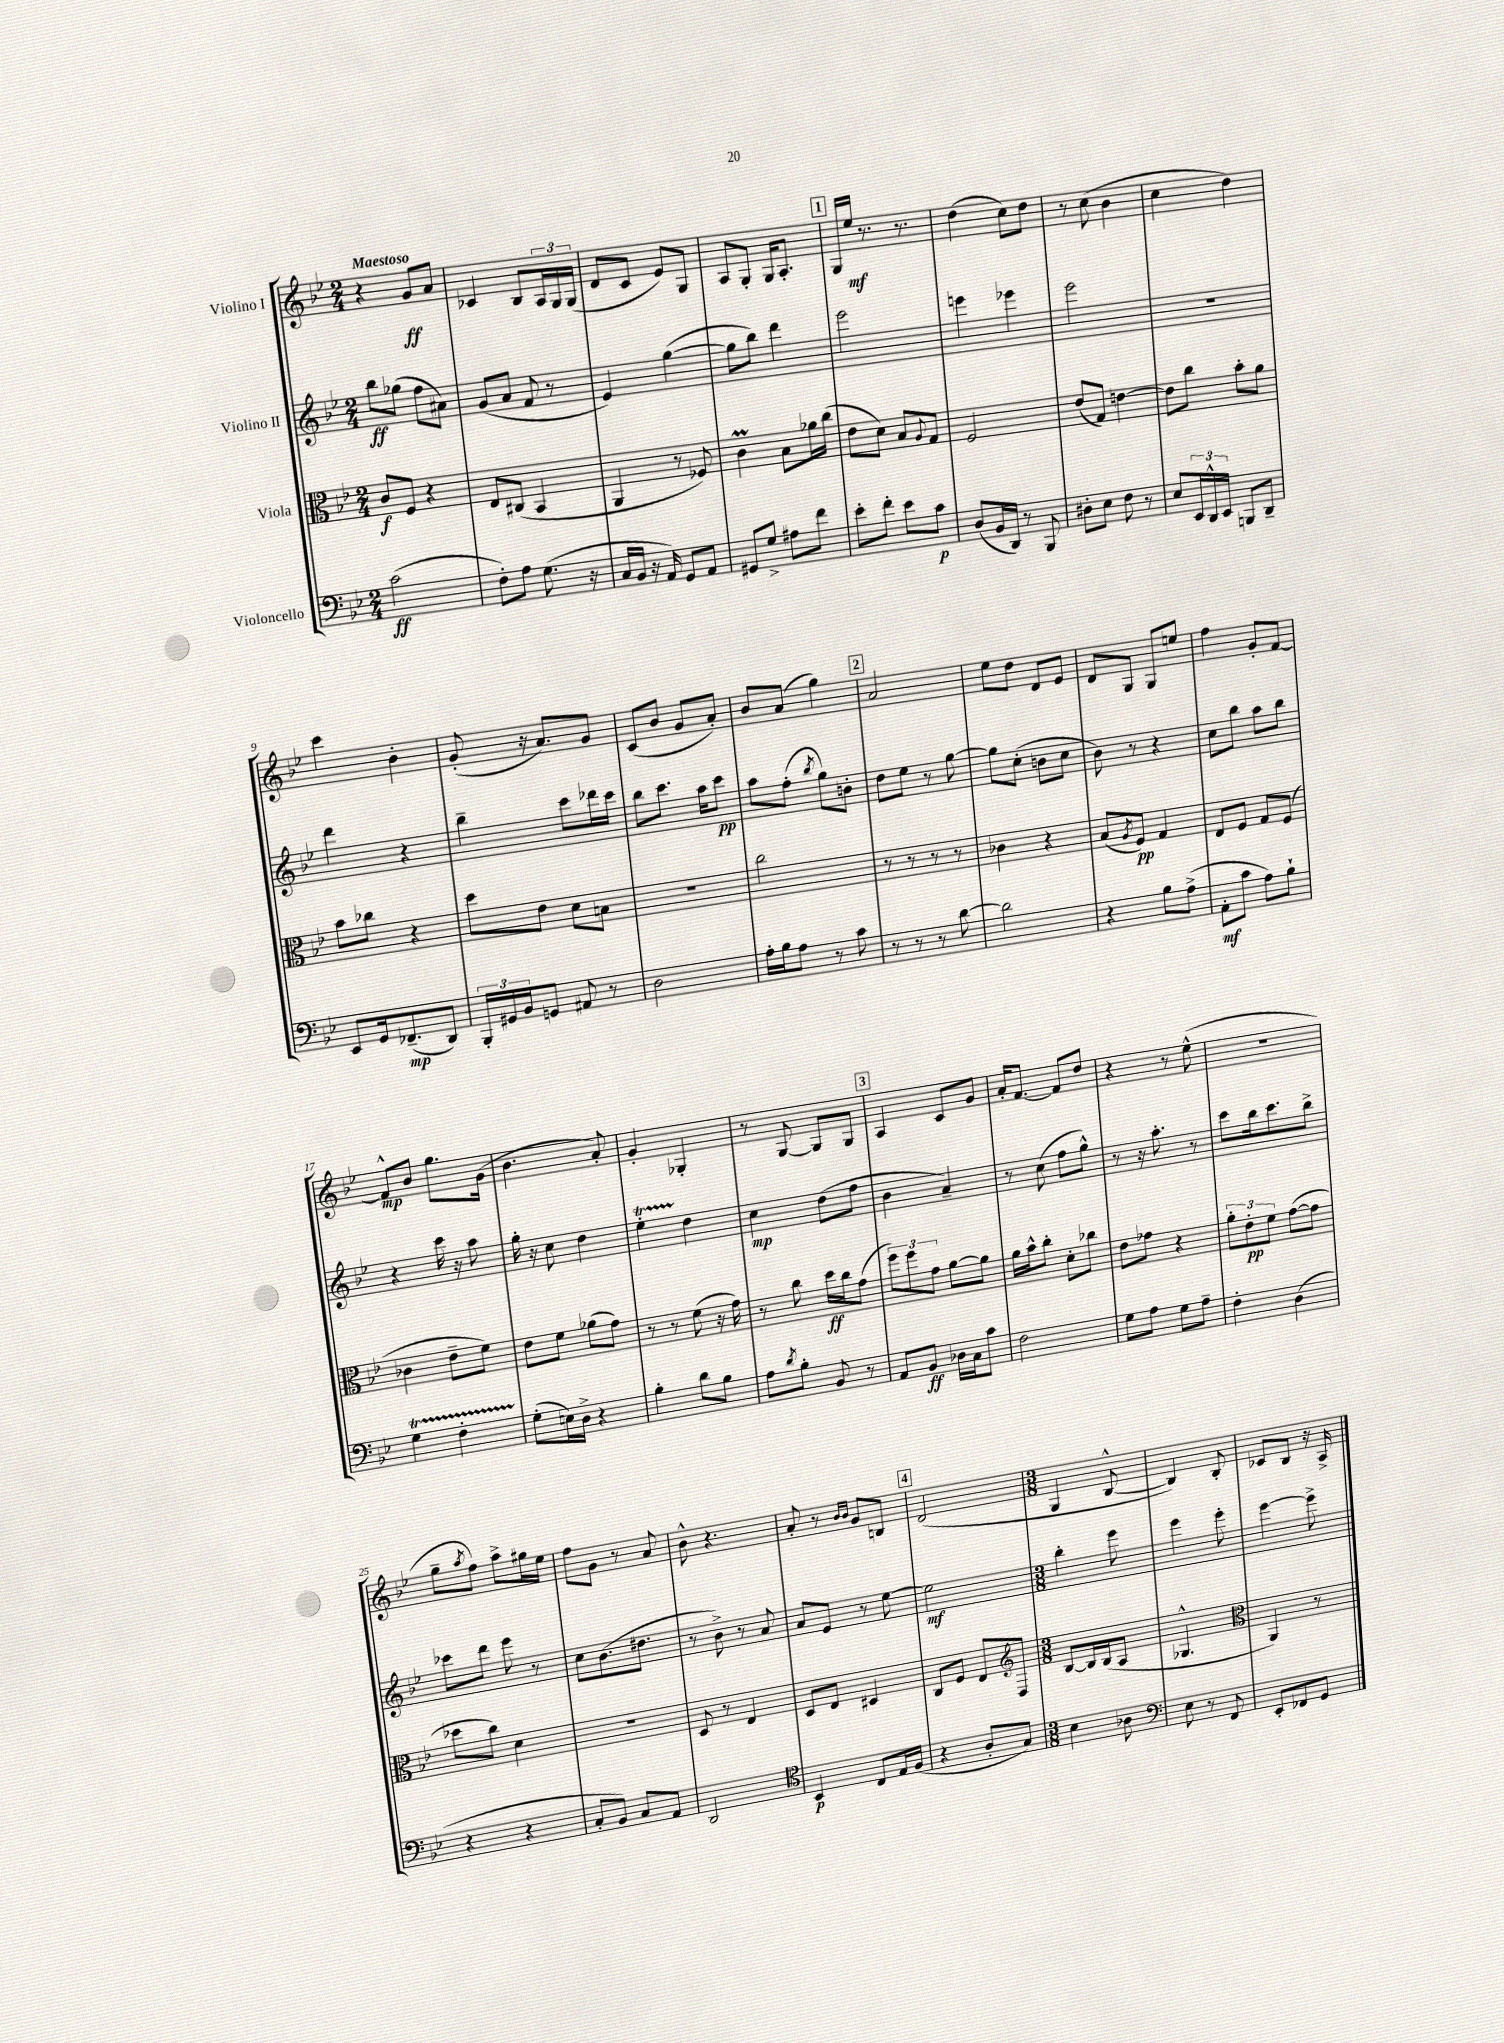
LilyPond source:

<<
\new StaffGroup <<
\new Staff = "s0" \with { instrumentName = "Violino I" } {
    \clef treble \key bes \major \numericTimeSignature \time 2/4 \tempo "Maestoso"
    r4 g'8\ff a'8 |
    ces'4 bes8 \tuplet 3/2 { a16 g16 g16( } |
    d'8 c'8 ees'8) g8 |
    a8 g8-. g16 a8.-. |
    \mark \markup { \box "1" } g16 ees''16\mf r8. r8. |
    d''4( c''8) d''8 |
    r8 c''8( bes'4 |
    c''4 d''4) |
    c'''4 bes'4-. |
    g'8-.( r16 a'8.) g'8 |
    c'8( bes'8 g'8 a'8-.) |
    bes'8 a'8( g''4) |
    \mark \markup { \box "2" } a'2 |
    ees''8 d''8 d'8 ees'8 |
    d'8 g8 g8 e''8 |
    f''4 g'8-. f'8~ |
    f'8-^\mp bes'8 g''8. g'16( |
    bes'4. a'8-.) |
    g'4-. ges4-. |
    r8 g8~ g8 g8 |
    \mark \markup { \box "3" } a4 c'8 g'8 |
    a'16-. f'8.~ f'8 d''8 |
    r4 r8 ees''8-^( |
    R2 |
    g''8-- \acciaccatura { a''8 } f''8) a''8-> gis''16 ees''16 |
    f''8 g'8 r8 a'8 |
    bes'8-^ r4. |
    a'8-. r8 \grace { bes'16 bes'16 } g'8 b8 |
    \mark \markup { \box "4" } d'2( |
    \numericTimeSignature \time 3/8 g4 bes8~-^ |
    bes4) bes8-. |
    ces'8 bes8 r16 a16-> \bar "|." |
}
\new Staff = "s1" \with { instrumentName = "Violino II" } {
    \clef treble \key bes \major \numericTimeSignature \time 2/4
    bes''8\ff ges''8( f''8 ais'8) |
    g'8( a'8 f'8 r8 |
    ees'4) g''4~( |
    g''8 bes''8) d'''4 |
    \mark \markup { \box "1" } ees'''2 |
    e'''4 ees'''4 |
    ees'''2 |
    R2 |
    d'''4 r4 |
    bes''4-- c'''8 des'''16 c'''16 |
    bes''8 c'''8. a''16 c'''8\pp |
    a''8 f''8-.( \acciaccatura { bes''8 } g''8) b'8-. |
    \mark \markup { \box "2" } d''8 ees''8 r8 g''8~ |
    g''8 c''8-.( b'8 c''8 |
    bes'8) r8 r4 |
    c''8 bes''8 a''8 bes''8 |
    r4 c'''16 r16 a''8 |
    g''16-. r16 c''8 d''4 |
    ees''4-.\startTrillSpan d''4\stopTrillSpan |
    c''4\mp d''8( f''8 |
    \mark \markup { \box "3" } bes'4 a'4--) |
    r8 c''8( f''8 g''8-^) |
    r8 r16 a''8.-. r8 |
    c'''8 bes''16 c'''8. bes''8-> |
    ces'''8 d'''8 ees'''8 r8 |
    c''8 bes'8.( dis''8. |
    r8 bes'8->) r8 a'8 |
    a'8 ees'8 r8 ees''8~ |
    \mark \markup { \box "4" } ees''2\mf |
    \numericTimeSignature \time 3/8 bes''4-. ees'''8 |
    ees'''4 ees'''8-. |
    ees'''4~ ees'''8-> \bar "|." |
}
\new Staff = "s2" \with { instrumentName = "Viola" } {
    \clef alto \key bes \major \numericTimeSignature \time 2/4
    c'8\f f8 r4 |
    ees8 cis8( bes,4 |
    a,4 r8 fes8) |
    c'4\prall bes8 aes'16 c''16( |
    \mark \markup { \box "1" } ees'8 d'8) bes8 \appoggiatura { a8 } g8 |
    f2 |
    ees'8( g8) e'4~ |
    e'8 c''8 bes'8-. a'8 |
    bes'8 ces''8 r4 |
    d''8 ees'8 d'8 b8 |
    R2 |
    c''2 |
    \mark \markup { \box "2" } r8 r8 r8 r8 |
    ces'4 r4 |
    bes8( \acciaccatura { a8 } f8\pp) g4 |
    ees8 f8 g8 f8( |
    ces'4 ees'8-- f'8) |
    ees'8 f'8 aes'8( g'8) |
    r8 r8 f'8( r16 g'16) |
    r8 c''8 d''16\ff c''16 g'8( |
    \mark \markup { \box "3" } \tuplet 3/2 { f''8) f''8 g'8 } a'8~ a'8 |
    a'16 bes'16-^ c''8-. d'8-. ces''8 |
    ees'8 ges'8 r4 |
    \tuplet 3/2 { a'8-. ees'8-.\pp f'8 } g'8~( g'8 |
    des''8 c''8) d'4 |
    r2 |
    d8 r8 ees4 |
    d8 ees8 dis4 |
    \mark \markup { \box "4" } c8 f8 ees8 d8 |
    \numericTimeSignature \time 3/8 \clef treble bes8~ bes16 bes16( a8 |
    ges4.-^ |
    \clef alto a,4) r8 \bar "|." |
}
\new Staff = "s3" \with { instrumentName = "Violoncello" } {
    \clef bass \key bes \major \numericTimeSignature \time 2/4
    c'2\ff( |
    f8-.) a8 g8.( r16 |
    c16 bes,16 r16 a,16) g,8 a,8 |
    gis,8 g8-> ais8 f'8 |
    \mark \markup { \box "1" } ees'8-. f'8-. ees'8 c'8\p |
    d8( bes,16 d,16) r8 bes,,8 |
    dis8-. ees8 f8 r8 |
    ees8 \tuplet 3/2 { ees,16 d,16-^ ees,16 } b,,8 d,8-- |
    ees,8 g,16 fes,8.--\mp( d,8) |
    \tuplet 3/2 { bes,,16-. gis,16 bes,16 } g,8 ais,8 r8 |
    d2 |
    a16-. bes16 a8 r8 c'8 |
    \mark \markup { \box "2" } r8 r8 r8 d'8~ |
    d'2 |
    r4 bes8 a8->( |
    a,8-.\mf c'8 a8) bes8-! |
    g4\startTrillSpan f4-. |
    g8-.\stopTrillSpan( e16) d16-> r4 |
    bes4-. d'8 bes8 |
    a8 \acciaccatura { d'8 } bes8-. bes,8 r8 |
    \mark \markup { \box "3" } a,8 bes,8\ff des16 c16 c'8 |
    f2 |
    g8 a8 g8 a8-- |
    f4-. d4( |
    r4 r4 |
    c8-. bes,8) c8 a,8 |
    d,2 |
    \clef tenor bes,4\p c8 ees16 f16( |
    \mark \markup { \box "4" } r4 a8-. g8) |
    \numericTimeSignature \time 3/8 bes4 aes8 |
    \clef bass ees8 r8 f,8 |
    ees,8-. fes,8 g,8 \bar "|." |
}
>>
>>
